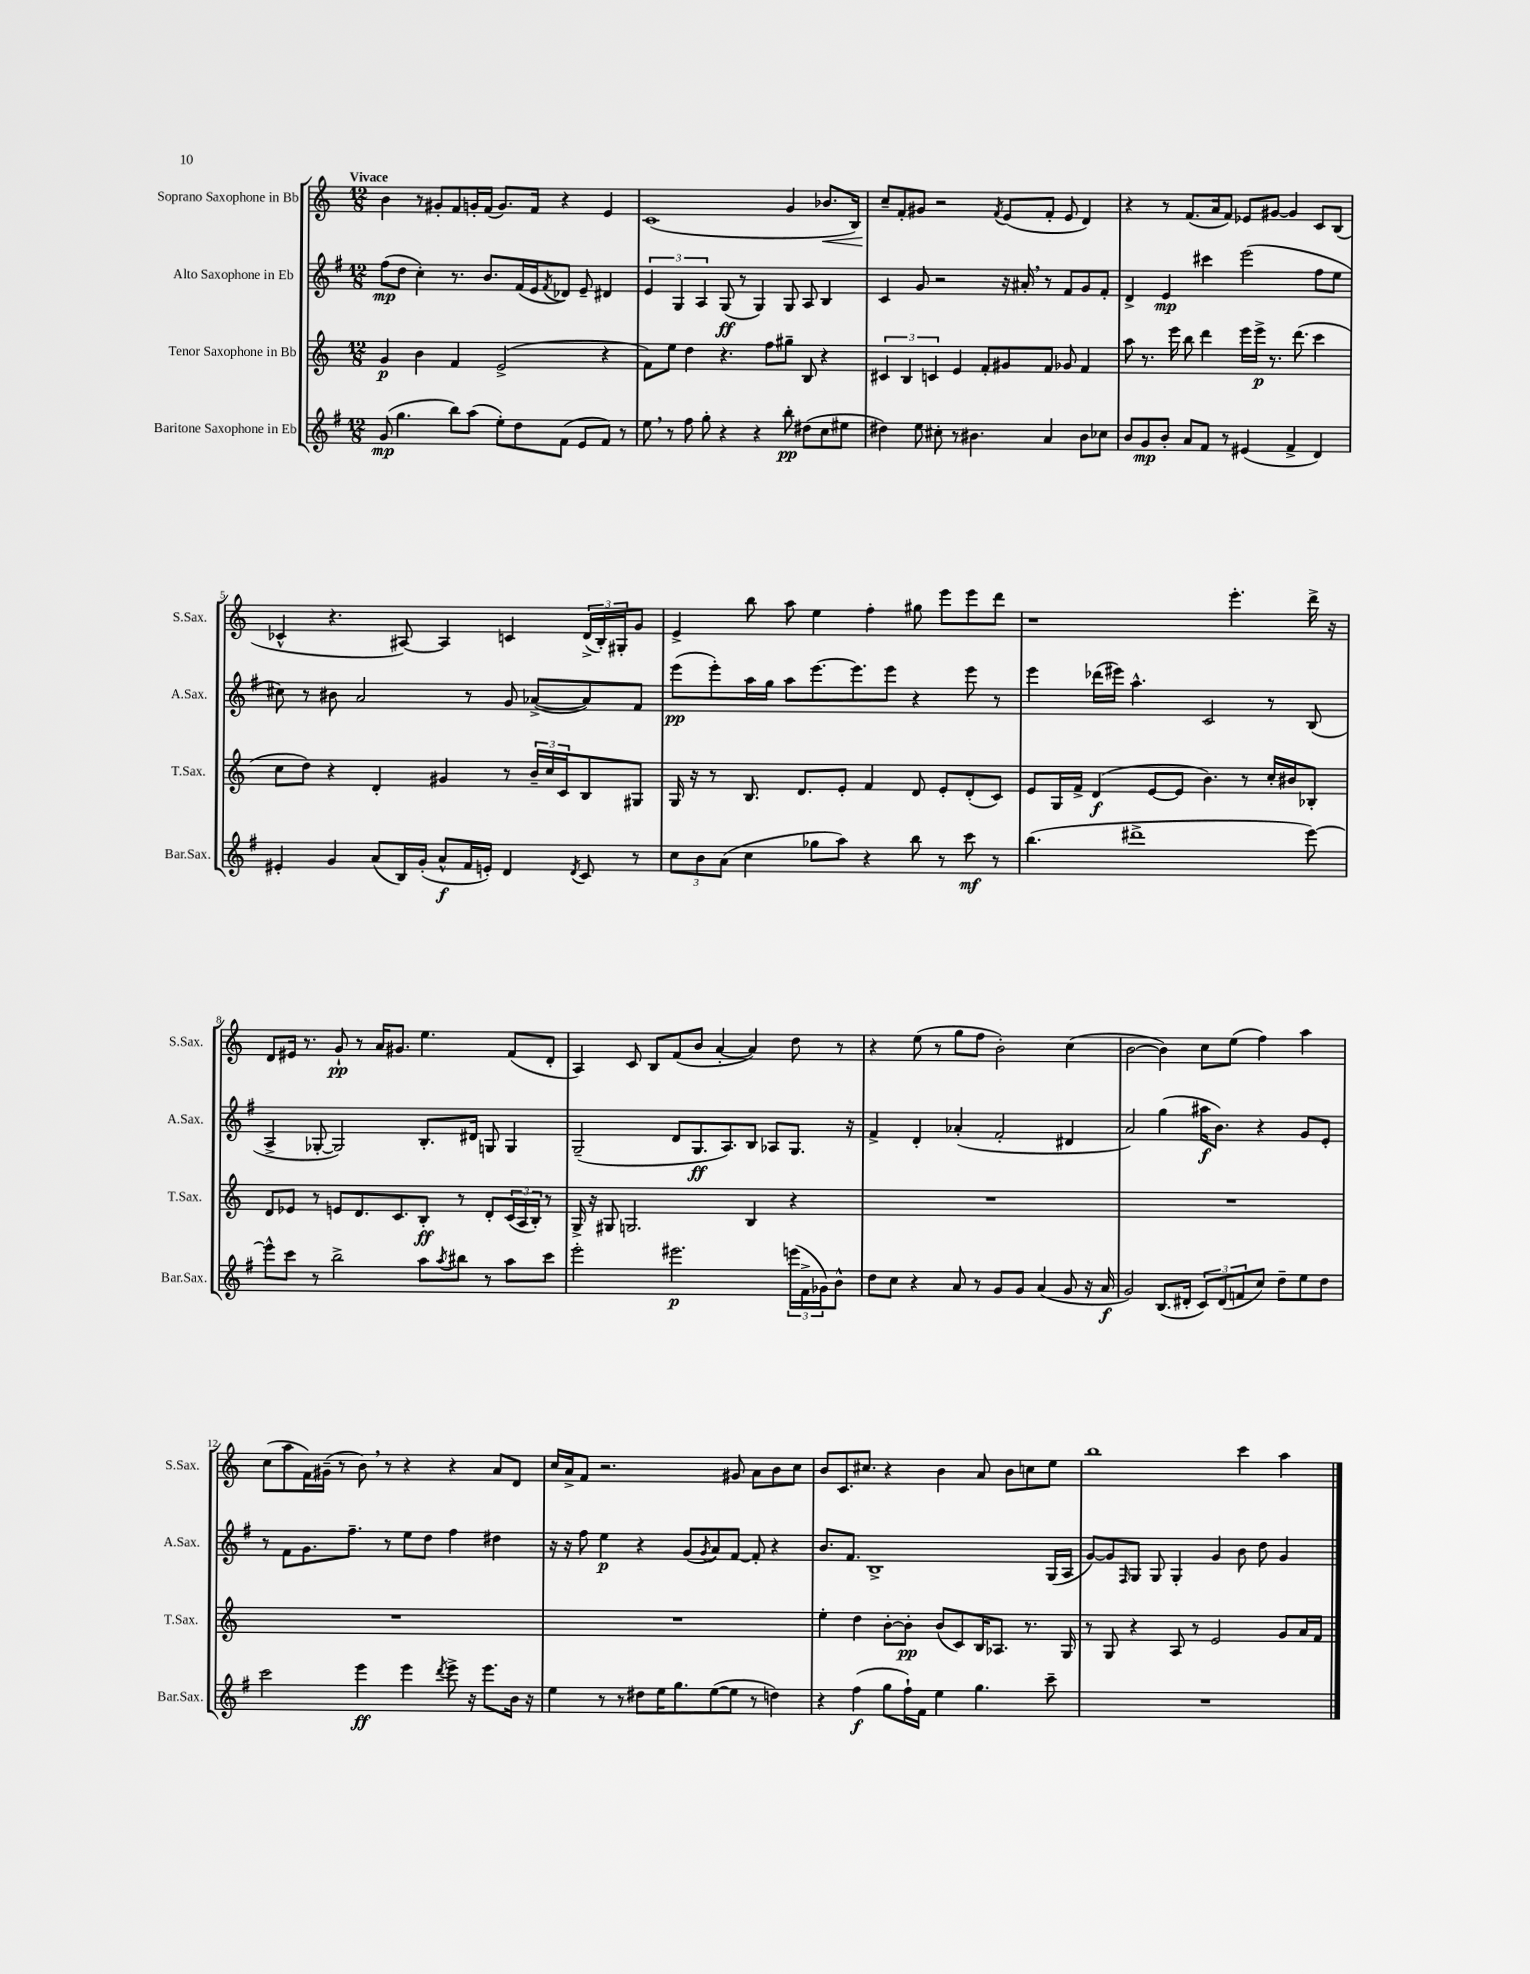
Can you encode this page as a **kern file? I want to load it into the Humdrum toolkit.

**kern	**kern	**kern	**kern
*staff4	*staff3	*staff2	*staff1
*clefG2	*clefG2	*clefG2	*clefG2
*k[f#]	*k[]	*k[f#]	*k[]
*M12/8	*M12/8	*M12/8	*M12/8
(8g	4g	(8ff#	4b
4.gg	.	8dd	.
.	4b	4cc')	8r
.	.	.	8g#'
8bb)	4f	8.r	8f
(8aa	.	.	16g'
.	.	8.b	(16f
8ee')	(2e^	.	8.g)
8dd	.	(16f#	.
.	.	16e	16f
.	.	8qf#	.
(8f#	.	8d-)	4r
8e	.	8e~	.
8f#)	4r	4d#	4e
8r	.	.	.
=	=	=	=
8ee	8f)	6e	(1c
8r	8ee	.	.
.	.	6G	.
8ff#	4dd	.	.
.	.	6A	.
8gg'	.	.	.
4r	4.r	(8G	.
.	.	8r	.
4r	.	4G)	.
.	8ff	.	.
8bb'	8gg#~	8G	4g
(8dd#	8B	8A	.
8cc	4r	4B	8.b-
8ee#	.	.	.
.	.	.	16B)
=	=	=	=
4dd#)	6c#	4c	8cc~
.	.	.	8f'
.	6B	.	.
8ee	.	8g	8g#
.	6c	.	.
8cc#'	.	2r	2r
8r	4e	.	.
4.b#	.	.	.
.	8f'	.	.
.	.	.	8qf
.	8g#	16r	(8e
.	.	16a#'	.
4a	8f	8r	8f'
.	8g-	8f#	8e
8b#	4f	8g	4d)
8cc-	.	8f#'	.
=	=	=	=
8b	8aa	4d^	4r
8g	8.r	.	.
8b'	.	4e	8r
.	16eee	.	.
8a	8bb	.	(8.f
8f#	4ddd	4ccc#	.
.	.	.	16a
8r	.	.	8f)
(4e#	16eee	(2eee	8e-
.	16eee^	.	.
.	8.r	.	[8g#
4f#^	.	.	4g#]
.	(8.ddd	.	.
4d)	4ccc	8ff#	8c
.	.	8ee	(8B
=	=	=	=
4e#'	8cc	8cc#)	4c-^^
.	8dd)	8r	.
4g	4r	8b#	4.r
.	.	2a	.
(8a	4d'	.	.
16B)	.	.	[8A#)
(16g'	.	.	.
8a^^	4g#	.	4A#]
16f#	.	8r	.
16e')	.	.	.
4d	8r	8g	4c
.	24b~	([8a-^	.
.	24cc	.	.
.	24c	.	.
8qd	.	.	.
8c	8B	8a-])	(24d^
.	.	.	24B')
.	.	.	24G#'
8r	8G#	8f#	8g
=	=	=	=
12cc	16G	(8eee	4e^
.	16r	.	.
12b	.	.	.
.	8r	8eee')	.
(12a	.	.	.
4cc	8.B	16aa	8bb
.	.	16gg	.
.	.	8aa	8aa
.	8.d	.	.
8gg-	.	[8.eee	4ee
8aa)	8e'	.	.
.	.	8.eee]	.
4r	4f	.	4ff'
.	.	8eee	.
8bb	8d	4r	8gg#
8r	8e'	.	8eee
8ccc	(8d'	8eee	8eee
8r	8c)	8r	8ddd
=	=	=	=
(4.bb	8e	4eee	1r
.	16G	.	.
.	16f^	.	.
.	(4d	(16ddd-	.
.	.	16eee#)	.
1ddd#^	.	4.aa^^	.
.	[8e	.	.
.	8e]	.	.
.	4.b)	2c	.
.	.	.	4.eee'
.	8r	.	.
.	16cc'	8r	.
.	16b#	.	.
[8eee)	8B-'	(8B	16ddd^
.	.	.	16r
=	=	=	=
8eee^^]	8d	4A^	8d
8ccc	8e-	.	16e#
.	.	.	8.r
8r	8r	[8G-'	.
2bb^	8e	2G-])	8g`
.	8.d	.	8r
.	.	.	16a
.	8.c	.	8.g#
8aa	8B'	8.B'	4.ee
8qaa	.	.	.
8bb#	8r	.	.
.	.	16d#	.
8r	8d'	8G	.
8aa	(24c	4G	(8f
.	24A	.	.
.	24B')	.	.
8ccc	8r	.	8d'
=	=	=	=
2eee'	16G^	(2G~	4A)
.	16r	.	.
.	8G#	.	.
.	2.G	.	8c
.	.	.	8B
2.eee#	.	8d	(8f
.	.	8.G	8b
.	.	.	[4a'
.	.	8.A)	.
.	4B	8B	4a])
.	.	8A-	.
(24eee	4r	8.G	8dd
24f#^	.	.	.
24g-)	.	.	.
8b^^	.	.	8r
.	.	16r	.
=	=	=	=
8dd	1.r	4f#^	4r
8cc	.	.	.
4r	.	4d'	(8ee
.	.	.	8r
8a	.	(4a-'	8gg
8r	.	.	8ff
8g	.	2f#'	2b')
8g	.	.	.
(4a	.	.	.
8g	.	4d#	(4cc
16r	.	.	.
16a	.	.	.
=	=	=	=
2g)	1.r	2a)	[2b
(8.B	.	(4gg	4b])
16d#'	.	.	.
12c)	.	16aa#	8cc
.	.	8.b)	.
(12d#	.	.	.
.	.	.	(8ee
12f	.	.	.
8cc)	.	4r	4ff)
8dd~	.	.	.
8ee	.	8g	4aa
8dd	.	8e'	.
=	=	=	=
2ccc	1.r	8r	(8cc
.	.	8f#	8aa
.	.	8.g	16f)
.	.	.	(16g#~
.	.	.	8r
.	.	8.ff#~	.
4eee	.	.	8b)
.	.	8r	8r
4eee	.	8ee	4r
.	.	8dd	.
8qddd	.	.	.
8eee^	.	4ff#	4r
16r	.	.	.
8.eee	.	.	.
.	.	4dd#	8a
16b	.	.	8d
16r	.	.	.
=	=	=	=
4ee	1.r	16r	16cc
.	.	16r	16a^
.	.	8ff#	8f
8r	.	4ee	2.r
8r	.	.	.
8dd#	.	4r	.
16ee	.	.	.
8.gg	.	.	.
.	.	(8g	.
.	.	8qg	.
([8ee	.	8a)	.
8ee]	.	[8f#	8g#
8r	.	8f#']	8a
4dd)	.	4r	8b
.	.	.	8cc
=	=	=	=
4r	4ee'	8.b	8b
.	.	.	8.c
.	.	8.f#	.
(4ff#	4dd	.	.
.	.	.	8.cc#
.	.	1B^	.
8gg	[8b'	.	4r
16ff#`)	8b']	.	.
16f#	.	.	.
4ee	(8b	.	4b
.	8c)	.	.
4.gg	16B	.	8a
.	8.A-	.	.
.	.	.	8b
.	8.r	.	8cc
8ccc~	.	(16G	8ee
.	16G	16A	.
=	=	=	=
1.r	8r	[8g)	1bb
.	8G	8g]	.
.	.	16qqF#	.
.	4r	8G	.
.	.	8G	.
.	8A	4G'	.
.	8r	.	.
.	2e	4g	.
.	.	8b	4ccc
.	.	8dd	.
.	8g	4g	4aa
.	16a	.	.
.	16f	.	.
==	==	==	==
*-	*-	*-	*-
